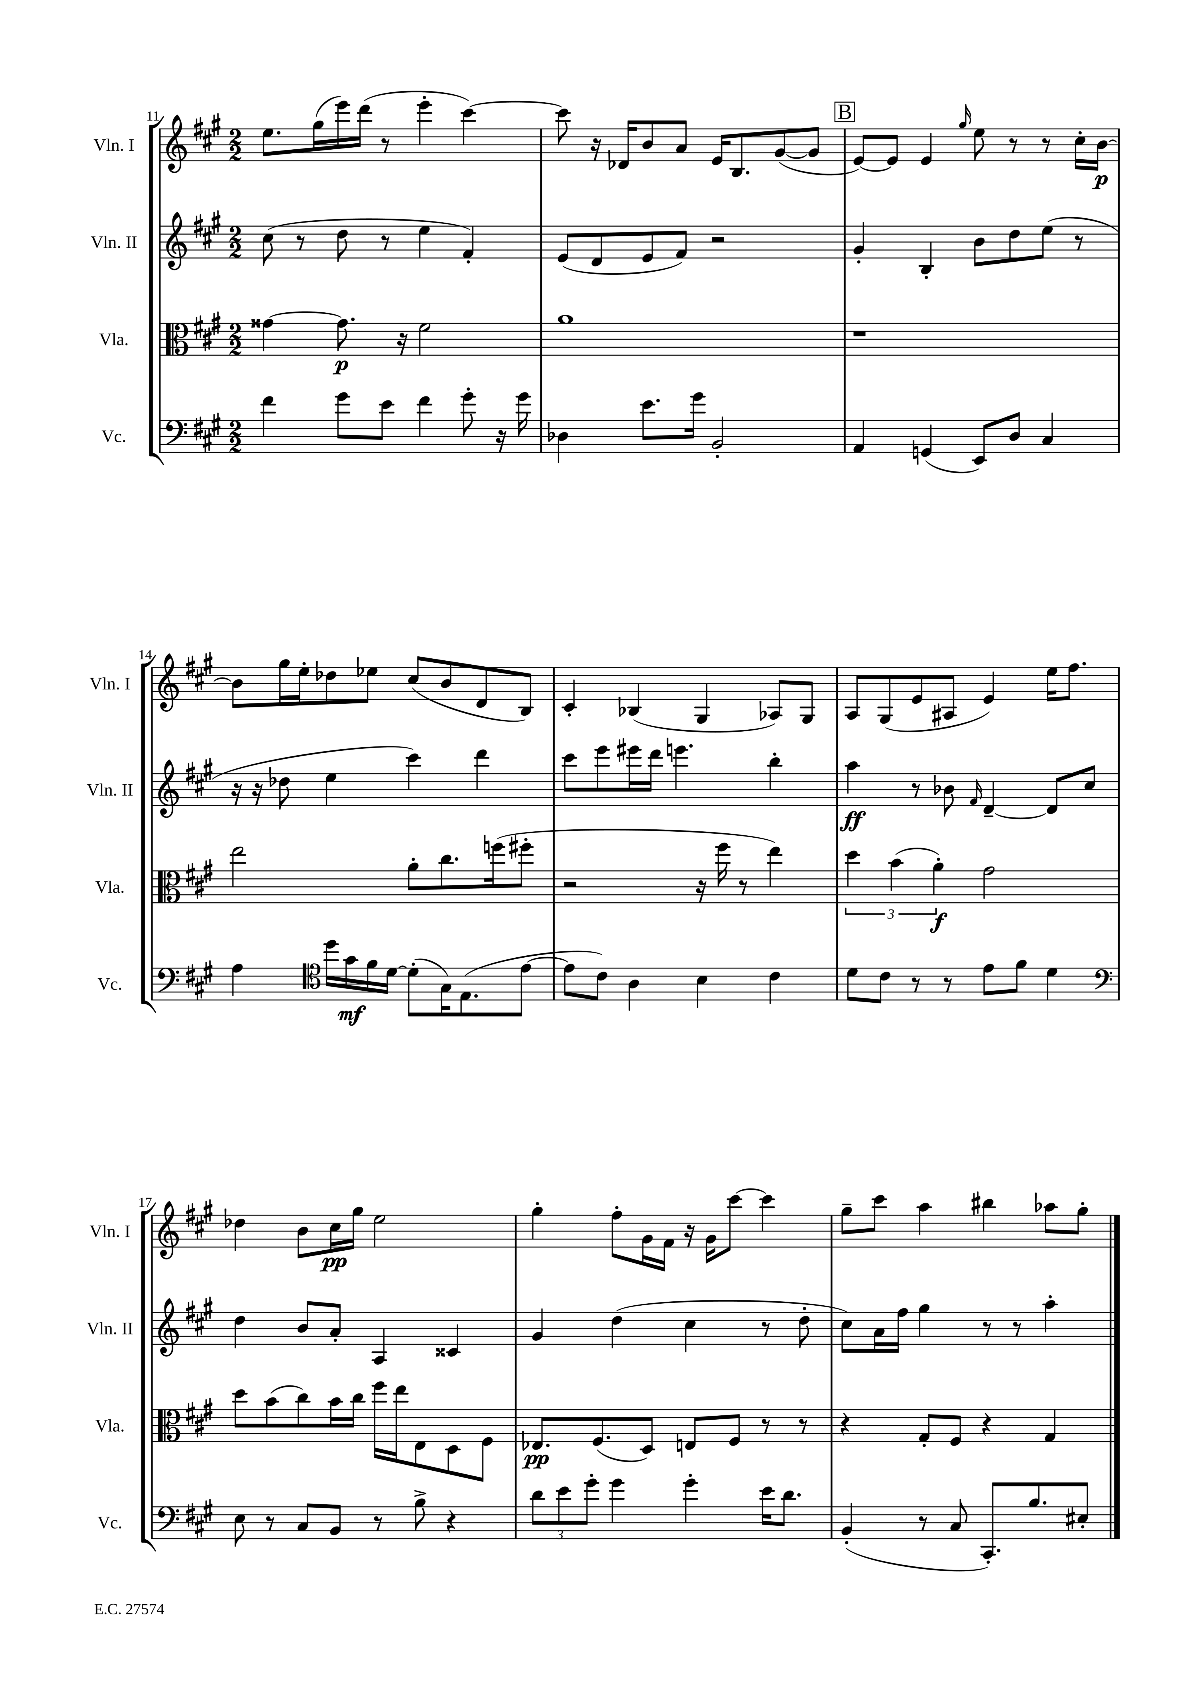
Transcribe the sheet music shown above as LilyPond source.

<<
\new StaffGroup <<
\new Staff = "s0" \with { instrumentName = "Vln. I" shortInstrumentName = "Vln. I" } {
    \clef treble \key a \major \numericTimeSignature \time 2/2
    e''8. gis''16( e'''16) d'''16( r8 e'''4-. cis'''4~) |
    cis'''8 r16 des'16 b'8 a'8 e'16 b8. gis'8~( gis'8 |
    \mark \markup { \box "B" } e'8~) e'8 e'4 \grace { gis''16 } e''8 r8 r8 cis''16-. b'16~\p |
    b'8 gis''16 e''16-. des''8 ees''8 cis''8( b'8 d'8 b8) |
    cis'4-. bes4( gis4 aes8) gis8 |
    a8 gis8( e'8 ais8 e'4) e''16 fis''8. |
    des''4 b'8 cis''16\pp gis''16 e''2 |
    gis''4-. fis''8-. gis'16 fis'16 r16 gis'16 cis'''8~ cis'''4 |
    gis''8-- cis'''8 a''4 bis''4 aes''8 gis''8-. \bar "|." |
}
\new Staff = "s1" \with { instrumentName = "Vln. II" shortInstrumentName = "Vln. II" } {
    \clef treble \key a \major \numericTimeSignature \time 2/2
    cis''8( r8 d''8 r8 e''4 fis'4-.) |
    e'8( d'8 e'8 fis'8) r2 |
    \mark \markup { \box "B" } gis'4-. b4-. b'8 d''8 e''8( r8 |
    r16 r16 des''8 e''4 cis'''4) d'''4 |
    cis'''8 e'''8 eis'''16 d'''16 e'''4. b''4-. |
    a''4\ff r8 bes'8 \grace { fis'16 } d'4~-- d'8 cis''8 |
    d''4 b'8 a'8-. a4 cisis'4 |
    gis'4 d''4( cis''4 r8 d''8-. |
    cis''8) a'16 fis''16 gis''4 r8 r8 a''4-. \bar "|." |
}
\new Staff = "s2" \with { instrumentName = "Vla." shortInstrumentName = "Vla." } {
    \clef alto \key a \major \numericTimeSignature \time 2/2
    gisis'4~ gisis'8.\p r16 fis'2 |
    a'1 |
    \mark \markup { \box "B" } r1 |
    e''2 a'8-. cis''8. f''16( fis''8-. |
    r2 r16 fis''16 r8 e''4) |
    \tuplet 3/2 { d''4 b'4( a'4-.\f) } gis'2 |
    d''8 b'8( cis''8) b'16 cis''16 fis''16 e''16 e8 d8 fis8 |
    ees8.\pp fis8.( d8) e8 fis8 r8 r8 |
    r4 gis8-. fis8 r4 gis4 \bar "|." |
}
\new Staff = "s3" \with { instrumentName = "Vc." shortInstrumentName = "Vc." } {
    \clef bass \key a \major \numericTimeSignature \time 2/2
    fis'4 gis'8 e'8 fis'4 gis'8-. r16 gis'16 |
    des4 e'8. gis'16 b,2-. |
    \mark \markup { \box "B" } a,4 g,4( e,8) d8 cis4 |
    a4 \clef tenor d''16 gis'16\mf fis'16 d'16~ d'8-.( gis16) e8.( e'8~ |
    e'8 cis'8) a4 b4 cis'4 |
    d'8 cis'8 r8 r8 e'8 fis'8 d'4 |
    \clef bass e8 r8 cis8 b,8 r8 b8-> r4 |
    \tuplet 3/2 { d'8 e'8 gis'8-. } gis'4 gis'4-. e'16 d'8. |
    b,4-.( r8 cis8 cis,8.-.) b8. eis8-. \bar "|." |
}
>>
>>
\layout { \context { \Score currentBarNumber = #11 } }
